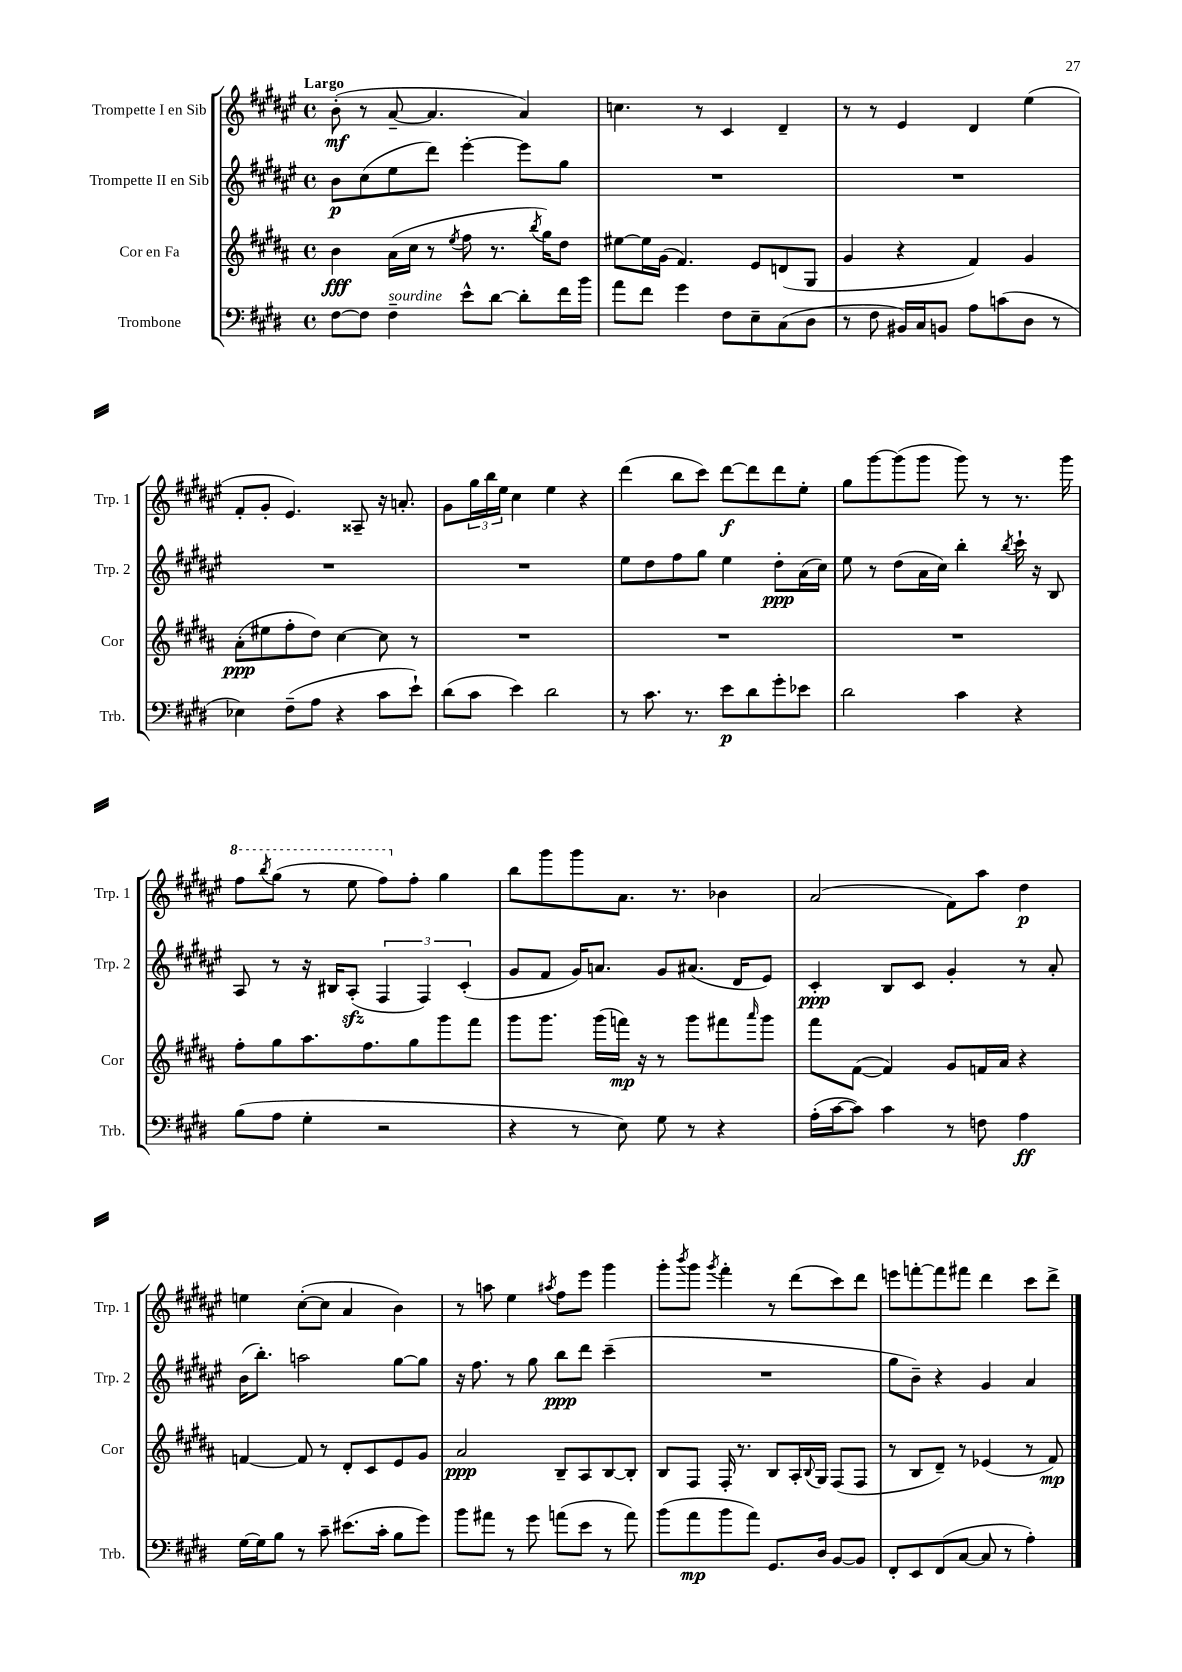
<<
\new StaffGroup <<
\new Staff = "s0" \with { instrumentName = "Trompette I en Sib" shortInstrumentName = "Trp. 1" } {
    \clef treble \key fis \major \defaultTimeSignature \time 4/4 \tempo "Largo"
    b'8-.\mf( r8 ais'8~-- ais'4. ais'4) |
    c''4. r8 cis'4 dis'4-- |
    r8 r8 eis'4 dis'4 eis''4( |
    fis'8-. gis'8-. eis'4.) aisis8-- r16 a'8.-. |
    gis'8 \tuplet 3/2 { gis''16 b''16 eis''16 } cis''4 eis''4 r4 |
    dis'''4( b''8 cis'''8) dis'''8~\f dis'''8 dis'''8 eis''8-. |
    gis''8 gis'''8~ gis'''8( gis'''8 gis'''8) r8 r8. gis'''16 |
    \ottava #1 fis'''8 \acciaccatura { b'''8 } gis'''8( r8 eis'''8 fis'''8) \ottava #0 fis''8-. gis''4 |
    b''8 gis'''8 gis'''8 ais'8. r8. bes'4 |
    ais'2( fis'8) ais''8 dis''4\p |
    e''4 cis''8~-.( cis''8 ais'4 b'4) |
    r8 a''8 eis''4 \acciaccatura { ais''8 } fis''8 eis'''8 gis'''4 |
    gis'''8-. \acciaccatura { b'''8 } gis'''8 \acciaccatura { gis'''8 } fis'''4-. r8 dis'''8( cis'''8) dis'''8 |
    e'''8 f'''8~-. f'''8 fis'''8 dis'''4 cis'''8 dis'''8-> \bar "|." |
}
\new Staff = "s1" \with { instrumentName = "Trompette II en Sib" shortInstrumentName = "Trp. 2" } {
    \clef treble \key fis \major \defaultTimeSignature \time 4/4
    b'8\p cis''8( eis''8 dis'''8) eis'''4~-. eis'''8 gis''8 |
    R1 |
    R1 |
    R1 |
    R1 |
    eis''8 dis''8 fis''8 gis''8 eis''4 dis''8-.\ppp ais'16( cis''16) |
    eis''8 r8 dis''8( ais'16 cis''16) b''4-. \acciaccatura { b''8 } cis'''16-! r16 b8 |
    ais8 r8 r16 bis16 ais8-.\sfz( \tuplet 3/2 { fis4 fis4) cis'4-.( } |
    gis'8 fis'8 gis'16) a'8. gis'8 ais'8.( dis'16 eis'8) |
    cis'4-.\ppp b8 cis'8 gis'4-. r8 ais'8-. |
    b'16( b''8.-.) a''2 gis''8~ gis''8 |
    r16 fis''8. r8 gis''8 b''8\ppp dis'''8 cis'''4--( |
    R1 |
    gis''8 b'8--) r4 gis'4 ais'4 \bar "|." |
}
\new Staff = "s2" \with { instrumentName = "Cor en Fa" shortInstrumentName = "Cor" } {
    \clef treble \key b \major \defaultTimeSignature \time 4/4
    b'4\fff ais'16( cis''16 r8 \acciaccatura { e''8 } fis''8 r8. \acciaccatura { b''8 } gis''16) dis''8 |
    eis''8~ eis''16 gis'16( fis'4.) e'8 d'8( gis8 |
    gis'4 r4 fis'4) gis'4 |
    ais'8-.\ppp( eis''8 fis''8-. dis''8) cis''4~ cis''8 r8 |
    R1 |
    R1 |
    R1 |
    fis''8-. gis''8 ais''8. fis''8. gis''8 gis'''8 fis'''8 |
    gis'''8 gis'''8. gis'''16( f'''16\mp) r16 r8 gis'''8 fis'''8 \grace { ais'''16 } gis'''8 |
    fis'''8 fis'8~( fis'4) gis'8 f'16 ais'16 r4 |
    f'4~ f'8 r8 dis'8-. cis'8 e'8 gis'8 |
    ais'2\ppp b8-- ais8 b8~ b8-. |
    b8 fis8 fis16-. r8. b8 ais16-. \appoggiatura { b8 } gis16 fis8( fis8 |
    r8 b8 dis'8--) r8 ees'4( r8 fis'8\mp) \bar "|." |
}
\new Staff = "s3" \with { instrumentName = "Trombone" shortInstrumentName = "Trb." } {
    \clef bass \key e \major \defaultTimeSignature \time 4/4
    fis8~ fis8 fis4--^\markup { \italic "sourdine" } e'8-^ dis'8~ dis'8-. fis'16 b'16 |
    a'8 fis'8 gis'4 fis8 e8-- cis8( dis8 |
    r8 fis8 bis,16) cis16 b,8 a8 c'8( dis8 r8 |
    ees4) fis8--( a8 r4 cis'8 e'8-!) |
    dis'8( cis'8 e'4) dis'2 |
    r8 cis'8. r8. e'8\p dis'8 gis'8-. ees'8 |
    dis'2 cis'4 r4 |
    b8( a8 gis4-. r2 |
    r4 r8 e8) gis8 r8 r4 |
    a16-.( cis'16~ cis'8) cis'4 r8 f8 a4\ff |
    gis16~ gis16 b8 r8 cis'8-- eis'8.( cis'16-. b8 gis'8) |
    b'8 ais'8 r8 gis'8 a'8( e'8 r8 a'8) |
    b'8( a'8\mp b'8 a'8) gis,8. dis16 b,8~ b,8 |
    fis,8-. e,8 fis,8( cis8~ cis8 r8 a4-.) \bar "|." |
}
>>
>>
\layout { \context { \Score \remove "Bar_number_engraver" } }
